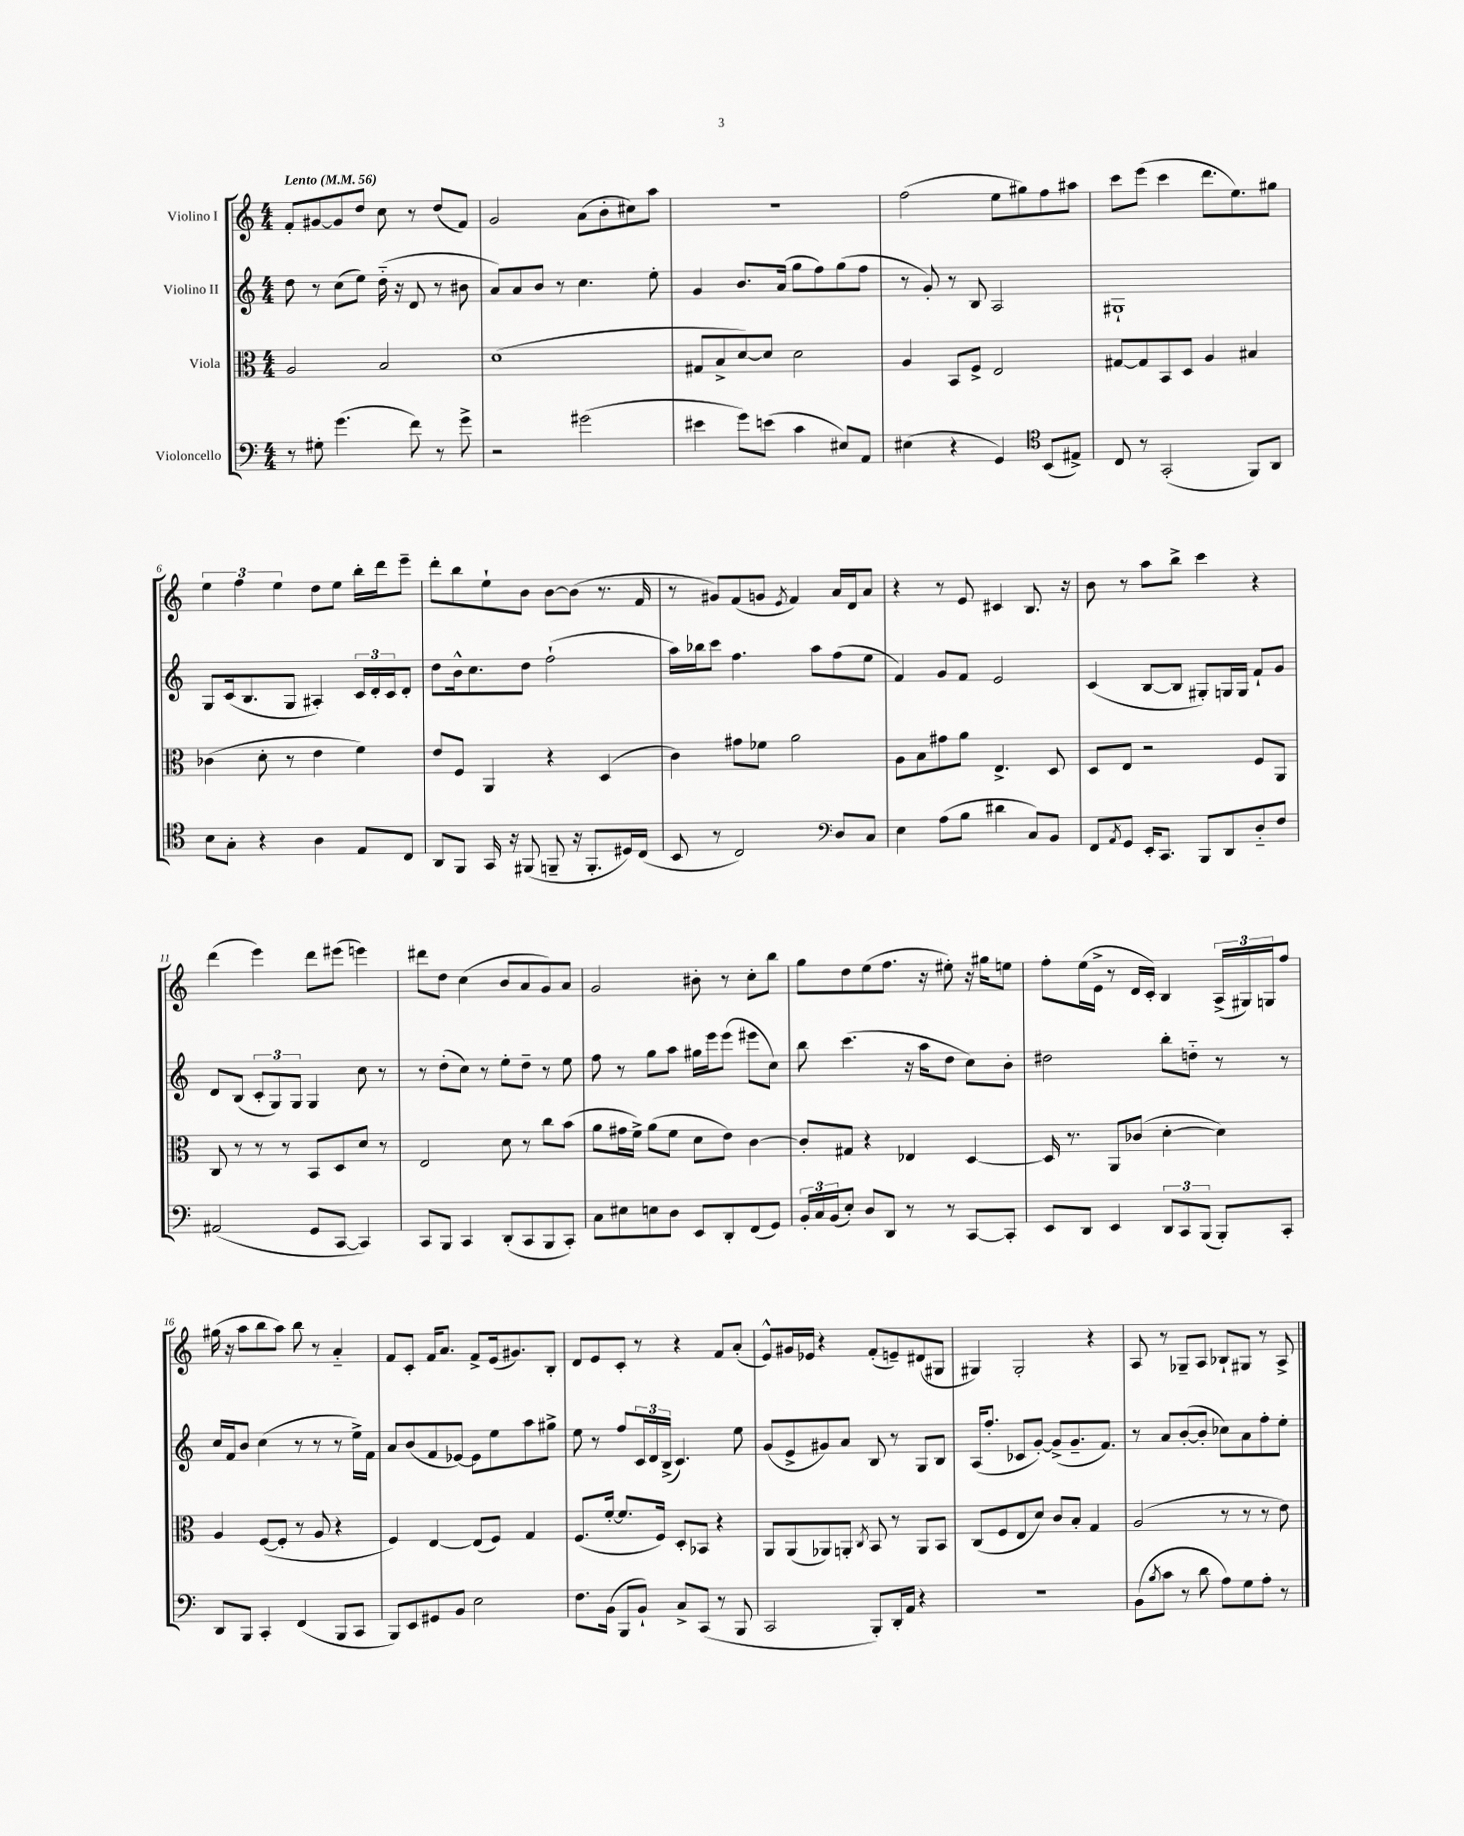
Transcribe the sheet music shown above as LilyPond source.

<<
\new StaffGroup <<
\new Staff = "s0" \with { instrumentName = "Violino I" } {
    \clef treble \key c \major \numericTimeSignature \time 4/4 \tempo "Lento" 4 = 56
    f'8-. gis'8~ gis'8 d''8 c''8 r8 d''8( f'8) |
    g'2 a'8( b'8-. cis''8) a''8 |
    r1 |
    f''2( e''8 gis''8) f''8 ais''8 |
    c'''8 e'''8( c'''4 d'''8. e''8.) gis''8 |
    \tuplet 3/2 { e''4 f''4 e''4 } d''8 e''8 b''16-. d'''16 e'''8-- |
    d'''8-. b''8 e''8-! b'8 b'8~ b'8( r8. f'16 |
    r8 gis'8) f'8( g'8 \acciaccatura { e'8 } f'4) a'16 d'16 a'8 |
    r4 r8 e'8 cis'4 b8. r16 |
    b'8 r8 a''8 b''8-> c'''4 r4 |
    d'''4( e'''4) d'''8 eis'''8( e'''4) |
    dis'''8 d''8 c''4( b'8 a'8 g'8) a'8 |
    g'2 bis'8-. r8 c''8-. b''8 |
    g''8 d''8 e''8( f''8. r16 eis''8-.) r16 gis''16 e''8 |
    f''8-. e''16( e'16-> r8 d'16 c'16-.) b4 \tuplet 3/2 { a16->( gis16) g16 } f''8 |
    gis''16( r16 a''8 b''8 a''8) b''8 r8 a'4-_ |
    f'8 c'8-. f'16 a'8. f'8-> e'16( gis'8.) b8-. |
    d'8 e'8 c'8-. r8 r4 f'8 a'8-.( |
    e'8-^) gis'16 ees'16 r4 f'8-.( e'8--) dis'8( gis8 |
    gis4) gis2-. r4 |
    a8 r8 ges8-- a8 bes8-! gis8 r8 a8-> \bar "|." |
}
\new Staff = "s1" \with { instrumentName = "Violino II" } {
    \clef treble \key c \major \numericTimeSignature \time 4/4
    d''8 r8 c''8( e''8) d''16-_( r16 d'8 r8 bis'8 |
    a'8) a'8 b'8 r8 c''4. e''8-. |
    g'4 b'8. a'16( g''8 f''8) g''8( f''8 |
    r8 g'8-.) r8 b8 a2 |
    gis1-! |
    g8 c'16( b8. g8 ais4-.) \tuplet 3/2 { c'16 d'16-. c'16 } d'8-. |
    d''8 b'16-^ c''8. d''8 f''2-!( |
    a''16) bes''16 c'''8 f''4. a''8 f''8( e''8 |
    f'4) g'8 f'8 e'2 |
    c'4( b8~ b8 gis8-.) g16 g16 f'8-! g'8 |
    d'8 b8( \tuplet 3/2 { c'8-. g8) g8 } g4 c''8 r8 |
    r8 d''8-.( c''8) r8 e''8-. d''8-- r8 e''8 |
    f''8 r8 g''8 a''8 gis''16 e'''16 e'''8( eis'''8 c''8) |
    b''8 c'''4.( r16 a''16 d''8 c''8) b'8-. |
    dis''2 b''8-. d''8-_ r8 r8 |
    c''16 f'16 b'8 c''4( r8 r8 r8 e''16->) f'16 |
    a'8 b'8( f'8 ees'8~) ees'8 e''8 a''8 gis''8-> |
    e''8 r8 f''8 \tuplet 3/2 { c'16 d'16 b16->( } c'4.) e''8 |
    g'8( e'8-> gis'8) a'8 b8 r8 g8 b8 |
    a16( f''8.-. ces'8 g'8~-.) g'8->( g'8.-- f'8.) |
    r8 a'8 b'8~-.( b'8-. ces''8) a'8 f''8-. e''8-. \bar "|." |
}
\new Staff = "s2" \with { instrumentName = "Viola" } {
    \clef alto \key c \major \numericTimeSignature \time 4/4
    a2 b2 |
    d'1( |
    gis8 b8-> d'8~) d'8 d'2 |
    a4 b,8 f8-> e2 |
    gis8~ gis8 b,8 d8 a4 bis4 |
    ces'4( d'8-. r8 e'4 f'4) |
    e'8 f8 a,4 r4 d4( |
    c'4) gis'8 fes'8 a'2 |
    a8 b8 gis'8 a'8 e4.-> d8 |
    d8 e8 r2 f8 a,8 |
    c8 r8 r8 r8 b,8 d8 d'8 r8 |
    e2 d'8 r8 c''8 b'8( |
    a'8 gis'16 f'16->) a'8( f'8 d'8 e'8) c'4~ |
    c'8-. gis8 r4 ees4 d4~ |
    d16 r8. a,8 ces'8( d'4~-. d'4) |
    a4 f8~( f8-. r8 a8 r4 |
    f4) e4~ e8( f8) g4 |
    f8.( f'16~-. f'8. f16) d8-. bes,8 r4 |
    a,8 a,8( aes,8) a,8-. \acciaccatura { c8 } b,8 r8 a,8 b,8 |
    c8( f8 e8 d'8) c'8 b8-. g4 |
    a2( r8 r8 r8 e'8) \bar "|." |
}
\new Staff = "s3" \with { instrumentName = "Violoncello" } {
    \clef bass \key c \major \numericTimeSignature \time 4/4
    r8 gis8-. g'4.( f'8) r8 g'8-> |
    r2 gis'2( |
    eis'4 g'8) e'8( c'4 eis8) a,8 |
    eis4( r4 g,4) \clef tenor b,8( eis8->) |
    c8 r8 g,2-.( f,8) a,8 |
    b8 g8-. r4 a4 e8 c8 |
    a,8 f,8 g,16 r16 fis,8( f,8-- r16 f,8.-. dis16) c16( |
    b,8 r8 c2) \clef bass d8 c8 |
    e4 a8( b8 dis'4 c8) b,8 |
    f,8 \acciaccatura { a,8 } g,8 e,16-. c,8. b,,8 d,8 d8-_ f8 |
    ais,2( g,8 c,8~ c,4) |
    c,8 b,,8 c,4 d,8-.( c,8 b,,8 c,8-.) |
    c8 eis8 e8 d8 e,8 d,8-. f,8( g,8) |
    \tuplet 3/2 { b,16-. c16 b,16( } e8-.) d8 d,8 r8 r8 c,8~ c,8-. |
    e,8 d,8 e,4 \tuplet 3/2 { d,8 c,8 b,,8( } b,,8-.) c,8-. |
    d,8 b,,8 c,4-. f,4( b,,8 c,8 |
    b,,8) e,8 gis,8 b,8 e2 |
    f8. b,16( b,,8 b,8-!) c8-> c,8( r8 b,,8 |
    c,2 b,,8-.) d,16-. a,16 r4 |
    r1 |
    b,8( \acciaccatura { b8 } c'8 r8 d'8 a8) g8 a8-. r8 \bar "|." |
}
>>
>>
